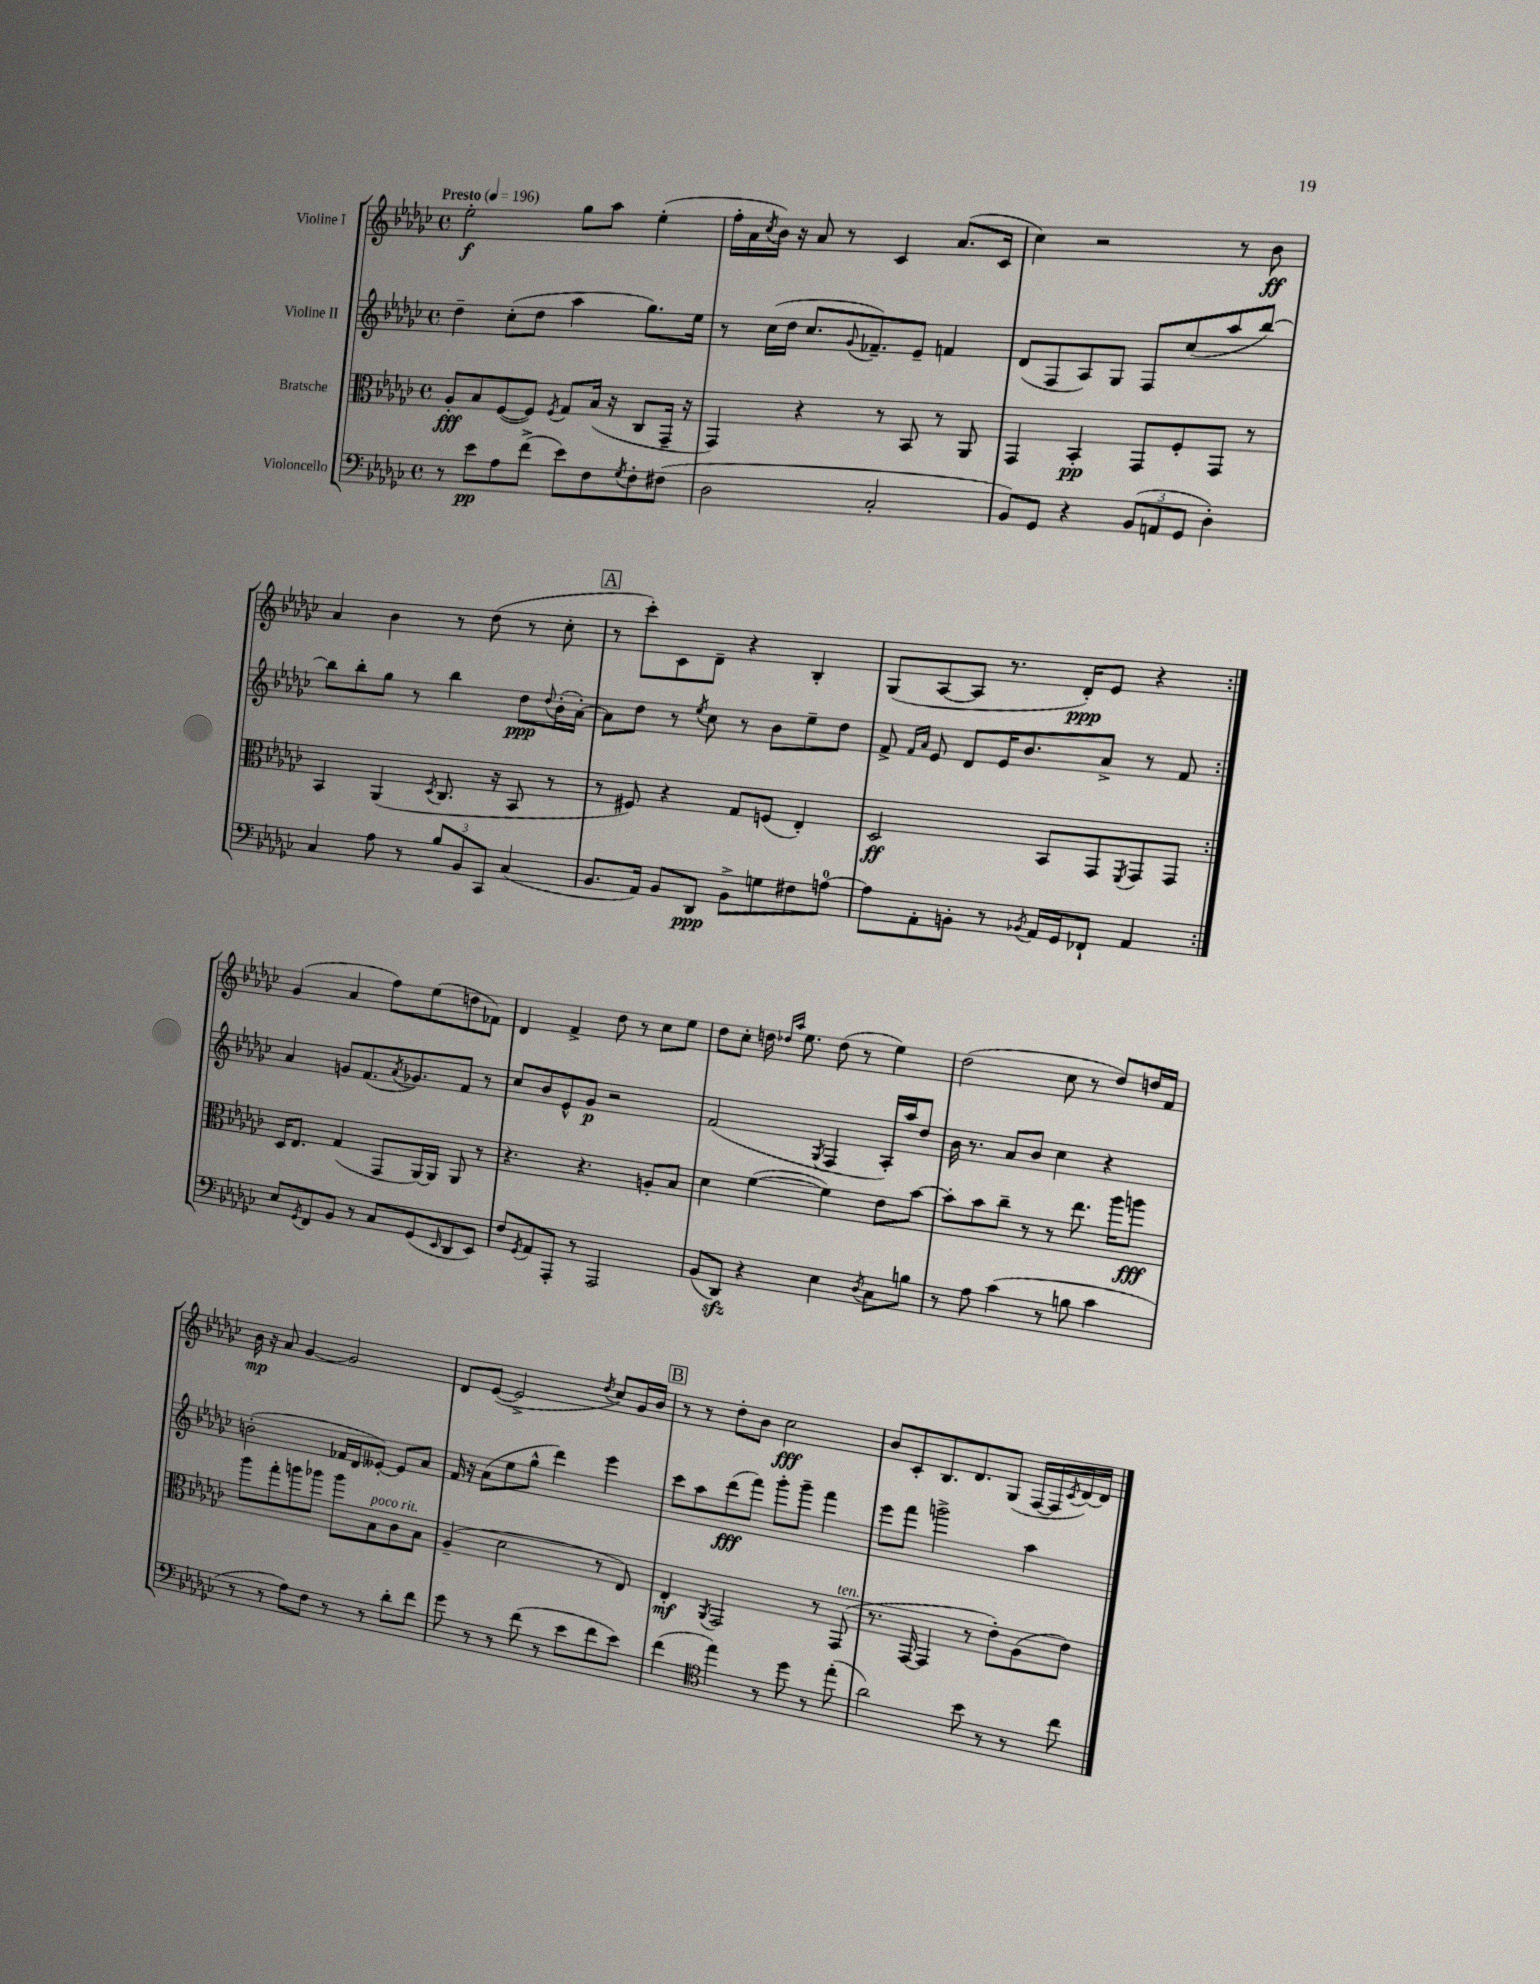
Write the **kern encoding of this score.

**kern	**dynam	**kern	**dynam	**kern	**dynam	**kern	**dynam
*part4	*part4	*part3	*part3	*part2	*part2	*part1	*part1
*staff4	*staff4	*staff3	*staff3	*staff2	*staff2	*staff1	*staff1
*I"Violoncello	*	*I"Bratsche	*	*I"Violine II	*	*I"Violine I	*
*clefF4	*	*clefC3	*	*clefG2	*	*clefG2	*
*k[b-e-a-d-g-c-]	*	*k[b-e-a-d-g-c-]	*	*k[b-e-a-d-g-c-]	*	*k[b-e-a-d-g-c-]	*
*M4/4	*	*M4/4	*	*M4/4	*	*M4/4	*
*met(c)	*	*met(c)	*	*met(c)	*	*met(c)	*
*MM196	*	*MM196	*	*MM196	*	*MM196	*
=1	=1	=1	=1	=1	=1	=1	=1
!	!	!	!	!	!	!LO:TX:a:B:t=Presto	!
8r	.	8A-'/L	fff	4dd-~\	.	2ee-'\	f
8e-\L	pp	8B-/	.	.	.	.	.
8A-\	.	([8F/	.	(8cc-'\L	.	.	.
(8f^\J	.	8F/J])	.	8dd-\J	.	.	.
.	.	8qF/	.	.	.	.	.
8e-\L)	.	8G-/L	.	4aa-\	.	8gg-\L	.
8F\	.	(16B-/Jk	.	.	.	8aa-\J	.
.	.	16r	.	.	.	.	.
8qG-/	.	.	.	.	.	.	.
8F'\	.	8C-/L	.	8.gg-\L)	.	(4ee-'\	.
(8F#X\J	.	16GG-~/Jk	.	.	.	.	.
.	.	16r	.	16ee-\Jk	.	.	.
=2	=2	=2	=2	=2	=2	=2	=2
2D-\	.	4GG-/)	.	8r	.	16ff'\LL	.
.	.	.	.	.	.	16a-\	.
.	.	.	.	.	.	8qcc-/	.
.	.	.	.	(16cc-\LL	.	16b-\JJ)	.
.	.	.	.	16dd-\JJ	.	16r	.
.	.	4r	.	8.cc-/L	.	8a-/	.
.	.	.	.	.	.	8r	.
.	.	.	.	8qqg-/	.	.	.
.	.	.	.	8.f-X~/)	.	.	.
2C-'/	.	8r	.	.	.	4c-/	.
.	.	8BB-/	.	8e-~/J	.	.	.
.	.	8r	.	4fn/	.	(8.a-/L	.
.	.	8AA-/	.	.	.	.	.
.	.	.	.	.	.	16c-/Jk	.
=3	=3	=3	=3	=3	=3	=3	=3
8BB-/L)	.	4GG-/	.	(8d-/L	.	4cc-\)	.
8GG-/J	.	.	.	8F/	.	.	.
4r	.	4BB-'/	pp	8A-/)	.	2r	.
.	.	.	.	8G-/J	.	.	.
(12BB-/L	.	8GG-/L	.	8F/L	.	.	.
12AAn/	.	.	.	.	.	.	.
.	.	8F'/	.	(8cc-/	.	.	.
12GG-/J	.	.	.	.	.	.	.
4D-'\)	.	8GG-/J	.	8aa-/	.	8r	.
.	.	8r	.	[8bb-/J)	.	8b-\	ff
!!LO:LB:g=z
=4	=4	=4	=4	=4	=4	=4	=4
4C-/	.	4BB-/	.	8bb-\L]	.	4a-/	.
.	.	.	.	8bb-'\	.	.	.
8A-\	.	(4AA-/	.	8gg-\J	.	4b-\	.
8r	.	.	.	8r	.	.	.
.	.	8qD-/	.	.	.	.	.
12B-/L	.	8.C-/	.	4bb-\	.	8r	.
12BB-/	.	.	.	.	.	.	.
.	.	.	.	.	.	(8dd-\	.
12CC-/J	.	.	.	.	.	.	.
.	.	16r	.	.	.	.	.
(4C-/	.	8BB-/	.	8dd-\L	ppp	8r	.
.	.	.	.	8qqdd-/	.	.	.
.	.	8r	.	(16b-'\L	.	8cc-'\	.
.	.	.	.	[16a-'\JJ)	.	.	.
!!LO:REH:place=s1:t=A
=5	=5	=5	=5	=5	=5	=5	=5
8.BB-/L	.	8r	.	8a-\L]	.	8r	.
.	.	8F#X/)	.	8dd-\J	.	8ccc-'\L)	.
16AA-/Jk)	.	.	.	.	.	.	.
8BB-/L	.	4r	.	8r	.	8c-\	.
.	.	.	.	8qee-/	.	.	.
8DD-/J	ppp	.	.	8cc-\	.	8d-~\J	.
8BB-^\L	.	8G-/L	.	8r	.	4r	.
8Gn\	.	(8Fn/J	.	8b-\L	.	.	.
8F#X\	.	4E-'/)	.	8ee-~\	.	4B-'/	.
[8An\J	.	.	.	8dd-\J	.	.	.
=6	=6	=6	=6	=6	=6	=6	=6
8A\L]	.	2D-/	ff	8f^/	.	(8G-/L	.
.	.	.	.	16qqf/LL	.	.	.
.	.	.	.	16qqa-/JJ	.	.	.
8AA-'\	.	.	.	8e-/	.	[8A-/	.
8BBn'\J	.	.	.	8d-/L	.	8A-/J]	.
8r	.	.	.	16e-/K	.	8.r	.
.	.	.	.	8.b-/	.	.	.
8qBB-X/	.	.	.	.	.	.	.
16AA-/LL	.	8BB-/L	.	.	.	.	.
16GG-/J	.	.	.	.	.	16d-'/KL)	ppp
8FF-X`/J	.	8GG-/	.	8a-^/J	.	8e-/J	.
.	.	8qFF/	.	.	.	.	.
4AA-/	.	8GG-/	.	8r	.	4r	.
.	.	8GG-/J	.	8f/	.	.	.
!!LO:LB:g=z
=7:|!	=7:|!	=7:|!	=7:|!	=7:|!	=7:|!	=7:|!	=7:|!
8E-/L	.	16D-/KL	.	4a-/	.	(4g-/	.
.	.	8.E-/J	.	.	.	.	.
8qGG-/	.	.	.	.	.	.	.
8FF/	.	.	.	.	.	.	.
8BB-/J	.	(4G-/	.	8gn/L	.	4a-/	.
8r	.	.	.	(8.f/	.	.	.
8C-/L	.	8GG-/L	.	.	.	8ff\L)	.
.	.	.	.	8qa-/	.	.	.
.	.	.	.	8.g-X/)	.	.	.
(8GG-/	.	[16AA-/L)	.	.	.	(8ee-\	.
.	.	16AA-/JJ]	.	.	.	.	.
16qqEE-/	.	.	.	.	.	.	.
8DD-/	.	8AA-/	.	8f/J	.	8ddn\	.
8EE-/J)	.	8r	.	8r	.	8f-X\J)	.
=8	=8	=8	=8	=8	=8	=8	=8
8F/L	.	4.r	.	8cc-/L	.	4d-/	.
8qGG-/	.	.	.	.	.	.	.
8AA-/	.	.	.	8b-/	.	.	.
8AAA-'/J	.	.	.	8e-^^/	.	4f^/	.
8r	.	4.r	.	8g-/J	p	.	.
2AAA-/	.	.	.	2r	.	8dd-\	.
.	.	.	.	.	.	8r	.
.	.	8An'/L	.	.	.	8cc-\L	.
.	.	8B-/J	.	.	.	8ee-\J	.
=9	=9	=9	=9	=9	=9	=9	=9
(8BB-/L	.	4d-\	.	(2f/	.	8dd-\L	.
8DD-zz/J)	.	.	.	.	.	8cc-'\J	.
4r	.	([4f\	.	.	.	16ddn\	.
.	.	.	.	.	.	16qqdd-X/LL	.
.	.	.	.	.	.	16qqaa-/JJ	.
.	.	.	.	.	.	8.ee-\	.
.	.	.	.	8qG-/	.	.	.
4E-\	.	4f\])	.	4F/	.	(8dd-\	.
.	.	.	.	.	.	8r	.
8qD-/	.	.	.	.	.	.	.
8C-\L	.	8e-\L	.	16A-'/LL)	.	4ee-\)	.
.	.	.	.	16aa-/J	.	.	.
8Bn\J	.	[8b-\J	.	8dd-/J	.	.	.
=10	=10	=10	=10	=10	=10	=10	=10
8r	.	8b-'\L]	.	16b-\	.	(2dd-\	.
.	.	.	.	8.r	.	.	.
8A-\	.	8b-\	.	.	.	.	.
(4c-\	.	8cc-~\J	.	8a-/L	.	.	.
.	.	8r	.	8b-/J	.	.	.
8r	.	8r	.	4cc-\	.	8cc-\	.
8Bn\	.	8.ee-\	.	.	.	8r	.
4c-\	.	.	.	4r	.	8dd-/L)	.
.	.	16aa-\KL	.	.	.	.	.
.	.	8aan\J	fff	.	.	16ddn/L	.
.	.	.	.	.	.	16f/JJ	.
!!LO:LB:g=z
=11	=11	=11	=11	=11	=11	=11	=11
8r	.	8aa-\L	.	(2bn'\	.	16b-\	mp
.	.	.	.	.	.	16r	.
8r	.	8gg-'\	.	.	.	8a-/	.
8A-\L)	.	8aan\	.	.	.	[4g-/	.
8F\J	.	8aa-X\J	.	.	.	.	.
8r	.	8aa-\L	.	16f-X/LL	.	2g-/]	.
.	.	.	.	16d-/J	.	.	.
!	!	!LO:TX:a:i:t=poco rit.	!	!	!	!	!
8r	.	8B-\	.	[8e--X'/J)	.	.	.
8d-'\L	.	8c-\	.	8e--/L]	.	.	.
8f\J	.	8B-\J	.	8a-/J	.	.	.
=12	=12	=12	=12	=12	=12	=12	=12
8g-\	.	(4A-~/	.	16f/	.	8d-/L	.
.	.	.	.	16r	.	.	.
8r	.	.	.	(8a-\L	.	([8e-/J	.
8r	.	2d-\	.	8ee-\	.	2e-^/]	.
(8f\	.	.	.	8gg-^^\J	.	.	.
8r	.	.	.	4ddd-\)	.	.	.
8e-\L	.	.	.	.	.	.	.
.	.	.	.	.	.	8qdd-/	.
8f\	.	8r	.	4eee-\	.	8cc-/L)	.
8e-\J)	.	8E-/)	.	.	.	16g-/L	.
.	.	.	.	.	.	16b-/JJ	.
!!LO:REH:place=s1:t=B
=13	=13	=13	=13	=13	=13	=13	=13
(4f\	.	4E-'/	mf	8ccc-\L	.	8r	.
.	.	.	.	8aa-\	.	8r	.
*clefC4	*	*	*	*	*	*	*
.	.	8qAA-/	.	.	.	.	.
4ee-\)	.	2GG-/	.	(8ddd-\	fff	8dd-'\L	.
.	.	.	.	8fff\J)	.	8b-\J	.
8r	.	.	.	8ggg-'\L	.	2cc-\	fff
8dd-\	.	.	.	8ggg-~\J	.	.	.
8r	.	8r	.	4fff\	.	.	.
!	!	!LO:TX:a:i:t=ten.	!	!	!	!	!
(8ee-'\	.	(8GG-/	.	.	.	.	.
=14	=14	=14	=14	=14	=14	=14	=14
2a-\)	.	8.r	.	8eee-\L	.	8b-/L	.
.	.	.	.	8fff\J	.	8c-'/	.
.	.	[16GG-/	.	.	.	.	.
.	.	4GG-/]	.	2gggn^\	.	8.B-/	.
.	.	.	.	.	.	8.d-/	.
8b-\	.	8r	.	.	.	.	.
8r	.	8e-'\L)	.	.	.	(8G-/J	.
8r	.	(8A-\	.	4aa-\	.	[16F/LL	.
.	.	.	.	.	.	16F/]	.
.	.	.	.	.	.	8qc-/	.
8cc-\	.	8e-\J)	.	.	.	[16d-/)	.
.	.	.	.	.	.	16d-/JJ]	.
==	==	==	==	==	==	==	==
*-	*-	*-	*-	*-	*-	*-	*-
